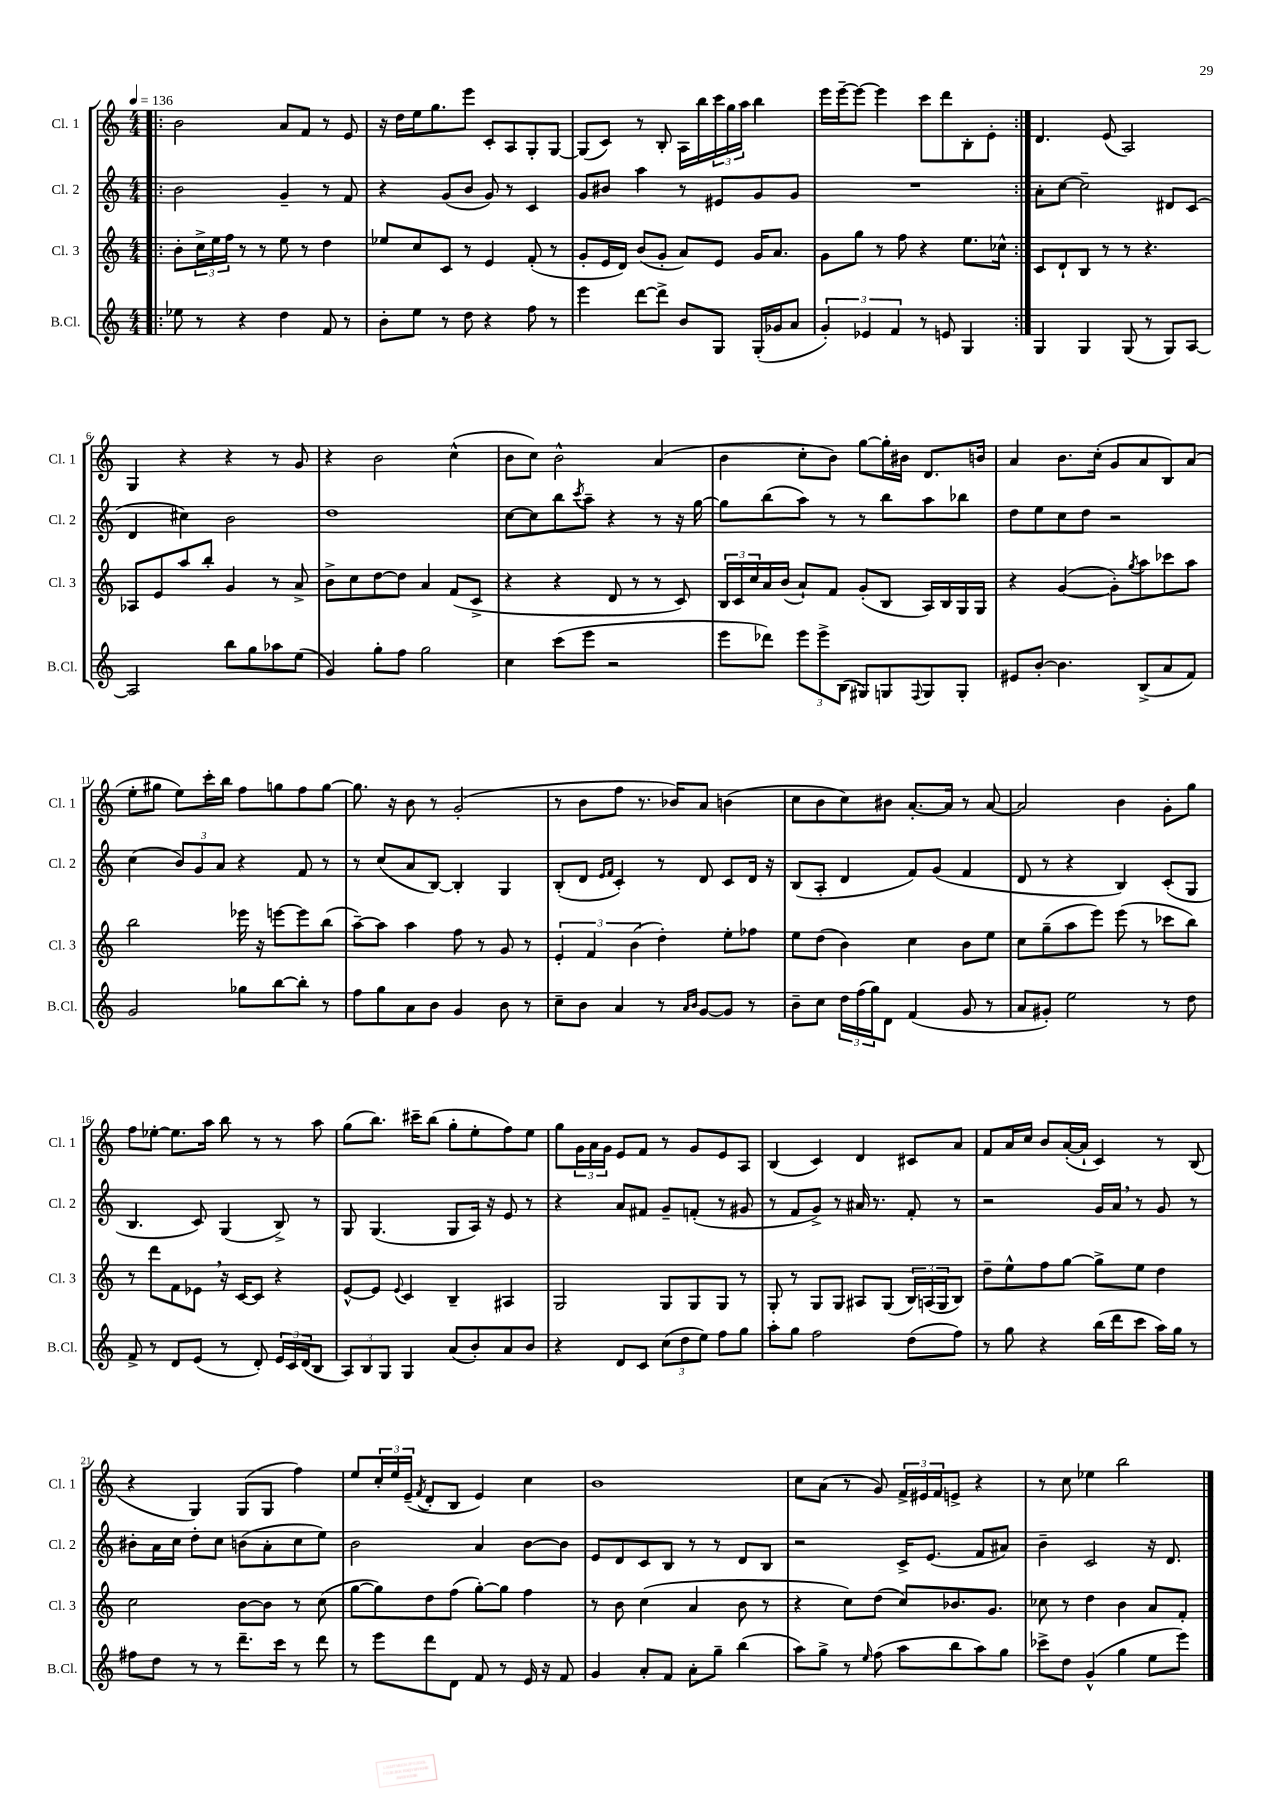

**kern	**kern	**kern	**kern
*staff4	*staff3	*staff2	*staff1
*clefG2	*clefG2	*clefG2	*clefG2
*k[]	*k[]	*k[]	*k[]
*M4/4	*M4/4	*M4/4	*M4/4
*MM136	*MM136	*MM136	*MM136
=!|:	=!|:	=!|:	=!|:
8ee-	8b'	2b	2b
8r	24cc^	.	.
.	24ee	.	.
.	24ff	.	.
4r	8r	.	.
.	8r	.	.
4dd	8ee	4g~	8a
.	8r	.	8f
8f	4dd	8r	8r
8r	.	8f	8e
=	=	=	=
8b'	8ee-	4r	16r
.	.	.	16dd
8ee	8cc	.	16ee
.	.	.	8.gg
8r	8c	(8g	.
8dd	8r	8b	8eee
4r	4e	8g)	8c'
.	.	8r	8A
8ff	(8f'	4c	8G'
8r	8r	.	[8G
=	=	=	=
4eee	8g'	8g	(8G]
.	16e	8b#	8c)
.	16d)	.	.
[8ddd	(8b	4aa	8r
8ddd^]	8g'	.	8B'
8b	8a)	8r	16A
.	.	.	16bb
8G	8e	8e#	24ccc
.	.	.	24gg
.	.	.	24aa
(16G'	16g	8g	4bb
16g-	8.a	.	.
8a	.	8g	.
=	=	=	=
6g')	8g	1r	16eee
.	.	.	[16eee~
.	8gg	.	8eee_
6e-	.	.	.
.	8r	.	4eee]
6f	.	.	.
.	8ff	.	.
8r	4r	.	8ccc
8e	.	.	8ddd
4G	8.ee	.	8B'
.	.	.	8e'
.	16cc-^^	.	.
=:|!	=:|!	=:|!	=:|!
4G	8c	8a'	4.d
.	8d`	[8cc	.
4G	8B	2cc~]	.
.	8r	.	(8e
(8G	8r	.	2A)
8r	4.r	.	.
8G)	.	8d#	.
[8A	.	(8c	.
=	=	=	=
2A]	8A-	4d	4G
.	8e	.	.
.	8aa	4cc#)	4r
.	8bb'	.	.
8bb	4g	2b	4r
8gg	.	.	.
8aa-	8r	.	8r
(8ee	8a^	.	8g
=	=	=	=
4g)	8b^	1dd	4r
.	8cc	.	.
8gg'	[8dd	.	2b
8ff	8dd]	.	.
2gg	4a	.	.
.	(8f	.	(4cc^^
.	8c^	.	.
=	=	=	=
4cc	4r	[8cc	8b
.	.	8cc]	8cc)
(8ccc	4r	8bb	2b^^
.	.	8qccc	.
8eee	.	8aa~	.
2r	8d	4r	.
.	8r	.	.
.	8r	8r	(4a
.	8c)	16r	.
.	.	[16gg	.
=	=	=	=
8eee	24B	8gg]	4b
.	24c	.	.
.	24cc	.	.
8ddd-)	16a	(8bb	.
.	(16b	.	.
12eee	8a`)	8aa)	8cc'
12eee^	.	.	.
.	8f	8r	8b)
(12B	.	.	.
8G#)	(8g'	8r	[8gg
8G	8B	8bb	16gg']
.	.	.	16b#
8qqF	.	.	.
8G	16A)	8aa	8.d
.	16B	.	.
8G'	16G	8bb-	.
.	16G	.	16b
=	=	=	=
8e#	4r	8dd	4a
[8b'	.	8ee	.
4.b]	([4g	8cc	8.b
.	.	8dd	.
.	.	.	(16cc'
.	8g'])	2r	8g
.	8qgg	.	.
(8B^	8aa	.	8a
8a	8ccc-	.	8B)
8f)	8aa	.	(8a
=	=	=	=
2g	2bb	(4cc	8ee'
.	.	.	8gg#
.	.	12b)	8ee)
.	.	12g	.
.	.	.	16ccc'
.	.	12a	.
.	.	.	16bb
8gg-	16eee-	4r	8ff
.	16r	.	.
[8bb	[8eee	.	8gg
8bb']	8eee]	8f	8ff
8r	(8bb	8r	[8gg
=	=	=	=
8ff	[8aa~)	8r	8.gg]
8gg	8aa]	(8cc	.
.	.	.	16r
8a	4aa	8a	8b
8b	.	[8B)	8r
4g	8ff	4B']	(2g'
.	8r	.	.
8b	8g	4G	.
8r	8r	.	.
=	=	=	=
8cc~	6e'	(8B'	8r
8b	.	8d	8b
.	6f	.	.
.	.	16qqe	.
.	.	16qqf	.
4a	.	4c')	8ff
.	(6b	.	.
.	.	.	8.r
8r	4dd')	8r	.
.	.	.	16b-)
16qqa	.	.	.
16qqb	.	.	.
[8g	.	8d	8a
8g]	8ee'	8c	(4b
8r	8ff-	16d	.
.	.	16r	.
=	=	=	=
8b~	8ee	(8B	8cc
8cc	(8dd	8A'	8b
24dd	4b)	4d	8cc)
(24ff	.	.	.
24gg)	.	.	.
8d	.	.	8b#
(4f	4cc	8f)	[8.a'
.	.	(8g	.
.	.	.	16a]
8g	8b	4f	8r
8r	8ee	.	[8a
=	=	=	=
8a	8cc	8d	2a]
8g#')	(8gg~	8r	.
2ee	8aa	4r	.
.	8eee)	.	.
.	(8eee	4B)	4b
.	8r	.	.
8r	8ccc-	(8c'	8g'
8dd	8bb)	8G	8gg
=	=	=	=
8f^	8r	4.B	8ff
8r	8ddd	.	[8ee-'
8d	8f	.	8.ee-]
(8e	8e-	8c)	.
.	.	.	16aa
8r	16r	(4G	8bb
.	[16c	.	.
8d')	8c]	.	8r
24e	4r	8B^)	8r
24c	.	.	.
(24d	.	.	.
8B	.	8r	8aa
=	=	=	=
12A)	[8e^^	8G	(8gg
12B	.	.	.
.	8e]	(4.G	8.bb)
12G	.	.	.
.	8qqe	.	.
4G	4c	.	.
.	.	.	16ccc#~
.	.	.	(8bb
(8a	4B~	8G	8gg'
8b')	.	16A)	8ee'
.	.	16r	.
8a	4A#	8e	8ff)
8b	.	8r	8ee
=	=	=	=
4r	2G	4r	8gg
.	.	.	24g
.	.	.	24a
.	.	.	24g
8d	.	8a	8e
8c	.	8f#	8f
(12cc	8G	8g~	8r
12dd	.	.	.
.	8G	(8f'	8g
12ee)	.	.	.
8ff	8G	8r	8e
8gg	8r	8g#	8A
=	=	=	=
8aa'	8G'	8r	(4B
8gg	8r	8f	.
2ff	8G	8g^)	4c)
.	8G	8r	.
.	8A#	16a#	4d
.	.	8.r	.
.	(8G	.	.
(8dd	24B)	8f'	8c#
.	(24A	.	.
.	24G	.	.
8ff)	8B)	8r	8a
=	=	=	=
8r	8dd~	2r	8f
8gg	8ee^^	.	16a
.	.	.	16cc
4r	8ff	.	8b
.	[8gg	.	([16a'
.	.	.	16a`]
(16bb	8gg^]	16g	4c)
16ddd	.	16a	.
8ccc	8ee	8r	.
16aa)	4dd	8g	8r
16gg	.	.	.
8r	.	8r	(8B
=	=	=	=
8ff#	2cc	8b#'	4r
8dd	.	16a	.
.	.	16cc	.
8r	.	8dd'	4G)
8r	.	8cc	.
8.ddd~	[8b	(8b	(8G
.	8b]	8a'	8G
16ccc	.	.	.
8r	8r	8cc	4ff)
8ddd	(8cc	8ee)	.
=	=	=	=
8r	[8gg	2b	8ee
8eee	8gg])	.	24cc'
.	.	.	24ee
.	.	.	(24e~
.	.	.	8qf
8ddd	8dd	.	8d'
8d	(8ff	.	8B
8f	[8gg')	4a	4e)
8r	8gg]	.	.
16e	4ff	[8b	4cc
16r	.	.	.
8f	.	8b]	.
=	=	=	=
4g	8r	8e	1b
.	8b	8d	.
8a'	(4cc	8c	.
8f	.	8B	.
8a'	4a	8r	.
8gg~	.	8r	.
(4bb	8b	8d	.
.	8r	8B	.
=	=	=	=
8aa)	4r	2r	8cc
8gg^	.	.	(8a
8r	8cc)	.	8r
16qqee	.	.	.
(8ff	(8dd	.	8g)
8aa	8cc)	16c^	24f^
.	.	.	24e#
.	.	(8.e	.
.	.	.	24f
8bb	8.b-	.	8e^
8aa)	.	8f	4r
.	8.g	.	.
8gg	.	8a#)	.
=	=	=	=
8ccc-^	8cc-	4b~	8r
8dd	8r	.	8cc
(4g^^	4dd	2c	4ee-
4gg	4b	.	2bb
8ee	8a	16r	.
.	.	8.d	.
8eee)	8f'	.	.
==	==	==	==
*-	*-	*-	*-
